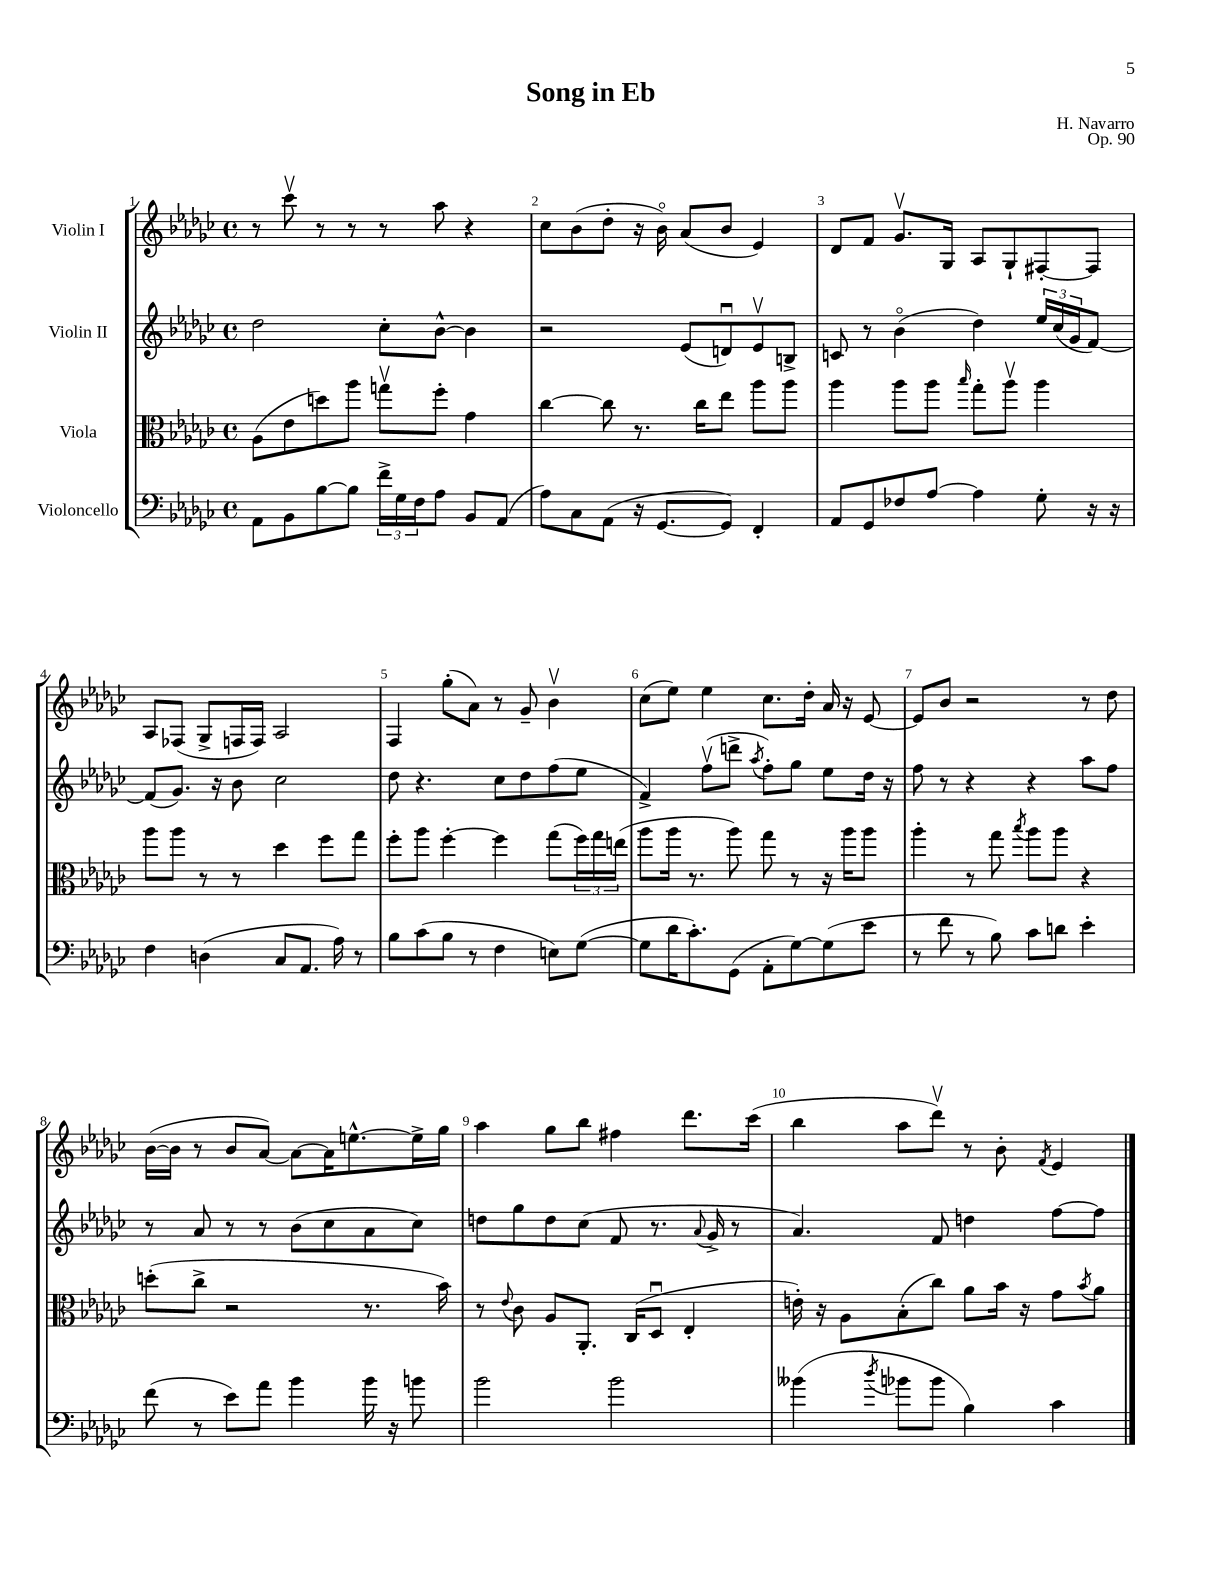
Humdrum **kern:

**kern	**kern	**kern	**kern
*part4	*part3	*part2	*part1
*staff4	*staff3	*staff2	*staff1
*I"Violoncello	*I"Viola	*I"Violin II	*I"Violin I
*clefF4	*clefC3	*clefG2	*clefG2
*k[b-e-a-d-g-c-]	*k[b-e-a-d-g-c-]	*k[b-e-a-d-g-c-]	*k[b-e-a-d-g-c-]
*M4/4	*M4/4	*M4/4	*M4/4
*met(c)	*met(c)	*met(c)	*met(c)
=1	=1	=1	=1
8AA-\L	(8A-\L	2dd-\	8r
8BB-\	8e-\	.	8ccc-v\
[8B-\	8ddn\)	.	8r
8B-\J]	8aa-\J	.	8r
24f^\LL	8ggnv\L	8cc-'\L	8r
24G-\	.	.	.
24F\J	.	.	.
8A-\J	8ff'\J	[8b-^^\J	8aa-\
8BB-/L	4g-\	4b-\]	4r
(8AA-/J	.	.	.
=2	=2	=2	=2
8A-\L)	[4cc-\	2r	8cc-\L
8C-\	.	.	(8b-\
(8AA-\J	8cc-\]	.	8dd-'\J
16r	8.r	.	16r
[8.GG-/L	.	.	16b-\)
.	.	(8e-/L	(8a-/L
.	16cc-\KL	.	.
8GG-/J])	8ee-\J	8dnu/)	8b-/J
4FF'/	8aa-\L	8e-v/	4e-/)
.	8aa-\J	8Bn^/J	.
=3	=3	=3	=3
8AA-/L	4aa-\	8cn/	8d-/L
8GG-/	.	8r	8f/J
8F-X/	8aa-\L	(4b-\	8.g-v/L
[8A-/J	8aa-\J	.	.
.	.	.	16G-/Jk
.	16qqbb-/	.	.
4A-\]	8gg-'\L	4dd-\)	8A-/L
.	8aa-v\J	.	8G-`/
8G-'\	4aa-\	24ee-/LL	[8F#X'/
.	.	(24cc-/	.
.	.	24g-/J	.
16r	.	[8f/J)	8F#/J]
16r	.	.	.
!!LO:LB:g=z
=4	=4	=4	=4
4F\	8aa-\L	(8f/L]	8A-/L
.	8aa-\J	8.g-/J)	(8F-X/J
(4Dn\	8r	.	8G-^/L
.	.	16r	.
.	8r	8b-\	16Fn/L
.	.	.	16F/JJ)
8C-/L	4dd-\	2cc-\	2A-/
8.AA-/J	.	.	.
.	8ff\L	.	.
16A-\)	.	.	.
8r	8gg-\J	.	.
=5	=5	=5	=5
8B-\L	8ff'\L	8dd-\	4F/
(8c-\	8aa-\J	4.r	.
8B-\J	[4ff'\	.	(8gg-'\L
8r	.	.	8a-\J)
4F\	4ff\]	8cc-\L	8r
.	.	8dd-\	8g-~/
8En\L)	(8gg-\L	(8ff\	4b-v\
([8G-\J	24ff\L)	8ee-\J	.
.	24gg-\	.	.
.	(24een\JJ	.	.
=6	=6	=6	=6
8G-\L]	8aa-\L	4f^/)	(8cc-\L
16d-\K	16aa-\Jk	.	8ee-\J)
8.c-'\)	8.r	.	.
.	.	(8ffv\L	4ee-\
(8GG-\J	8aa-\)	8dddn^\J	.
.	.	8qaa-/	.
8AA-'\L	8gg-\	8ff'\L)	8.cc-\L
[8G-\)	8r	8gg-\J	.
.	.	.	16dd-'\Jk
(8G-\]	16r	8ee-\L	16a-/
.	16aa-\KL	.	16r
8e-\J	8aa-\J	16dd-\Jk	[8e-/
.	.	16r	.
=7	=7	=7	=7
8r	4aa-'\	8ff\	8e-/L]
8f\	.	8r	8b-/J
8r	8r	4r	2r
8B-\)	8gg-\	.	.
.	8qbb-/	.	.
8c-\L	8aa-\L	4r	.
8dn\J	8aa-\J	.	.
4e-'\	4r	8aa-\L	8r
.	.	8ff\J	8dd-\
!!LO:LB:g=z
=8	=8	=8	=8
(8f\	(8ddn'\L	8r	([16b-\LL
.	.	.	16b-\JJ]
8r	8cc-^\J	8a-/	8r
8e-\L)	2r	8r	8b-/L
8a-\J	.	8r	[8a-/J)
4b-\	.	(8b-\L	8a-\L_
.	.	8cc-\	16a-\K]
.	.	.	[8.een^^\
16b-\	8.r	8a-\	.
16r	.	.	.
8bn\	.	8cc-\J)	16ee^\L]
.	16b-\)	.	16gg-\JJ
=9	=9	=9	=9
2b-\	8r	8ddn\L	4aa-\
.	8qqe-/	.	.
.	8c-\	8gg-\	.
.	8A-/L	8dd\	8gg-\L
.	8.AA-'/J	(8cc-\J	8bb-\J
2b-\	.	8f/	4ff#X\
.	(16C-/KL	.	.
.	8D-u/J	8.r	.
.	4E-'/	.	8.ddd-\L
.	.	8qqa-/	.
.	.	16g-^/	.
.	.	8r	.
.	.	.	(16ccc-\Jk
=10	=10	=10	=10
(4b--X\	16en'\)	4.a-/)	4bb-\
.	16r	.	.
.	8A-\L	.	.
8qdd-/	.	.	.
8b-X\L	(8B-'\	.	8aa-\L
8b-\J	8cc-\J)	8f/	8ddd-v\J)
4B-\)	8a-\L	4ddn\	8r
.	16b-\Jk	.	8b-'\
.	16r	.	.
.	.	.	8qf/
4c-\	8g-\L	[8ff\L	4e-/
.	8qb-/	.	.
.	8a-\J	8ff\J]	.
==	==	==	==
*-	*-	*-	*-
